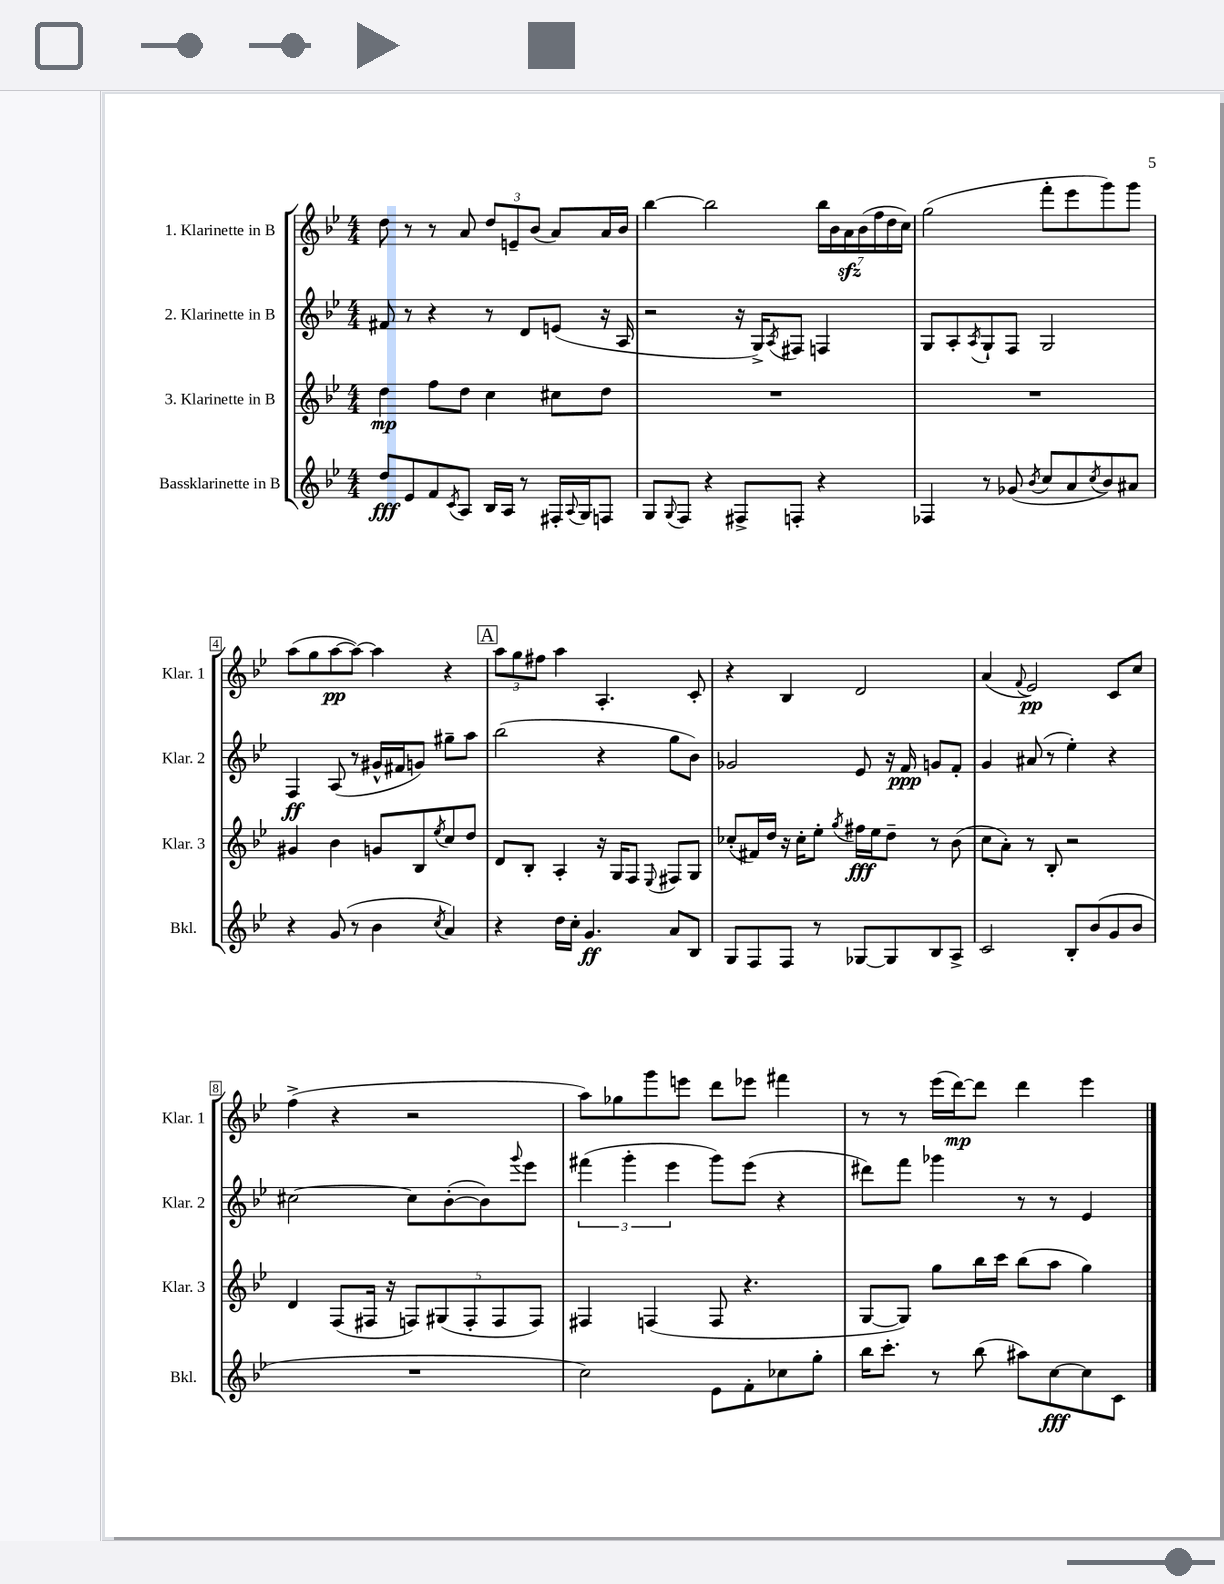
<<
\new StaffGroup <<
\new Staff = "s0" \with { instrumentName = "1. Klarinette in B" shortInstrumentName = "Klar. 1" } {
    \clef treble \key bes \major \numericTimeSignature \time 4/4
    d''8 r8 r8 a'8 \tuplet 3/2 { d''8 e'8-- bes'8( } a'8) a'16 bes'16 |
    bes''4~ bes''2 \tuplet 7/4 { bes''16 bes'16 a'16\sfz bes'16( f''16 d''16 c''16) } |
    g''2( f'''8-. ees'''8 g'''8) g'''8 |
    a''8( g''8 a''8~\pp a''8~) a''4 r4 |
    \mark \markup { \box "A" } \tuplet 3/2 { a''8 g''8 fis''8 } a''4 a4.-. c'8-. |
    r4 bes4 d'2 |
    a'4( \appoggiatura { f'8 } ees'2\pp) c'8 c''8 |
    f''4->( r4 r2 |
    a''8) ges''8 g'''8 e'''8 d'''8 ees'''8 fis'''4 |
    r8 r8 ees'''16( d'''16~\mp) d'''8 d'''4 ees'''4 \bar "|." |
}
\new Staff = "s1" \with { instrumentName = "2. Klarinette in B" shortInstrumentName = "Klar. 2" } {
    \clef treble \key bes \major \numericTimeSignature \time 4/4
    fis'8 r8 r4 r8 d'8 e'8( r16 a16 |
    r2 r16 g16->) \acciaccatura { a8 } fis8 f4 |
    g8 a8-. \acciaccatura { a8 } g8-! f8 g2 |
    f4\ff a8( r8 gis'16-^ fis'16 g'8) gis''8-- a''8 |
    \mark \markup { \box "A" } bes''2( r4 g''8 bes'8) |
    ges'2 ees'8 r16 f'16\ppp g'8 f'8-. |
    g'4 ais'8( r8 ees''4-.) r4 |
    cis''2~ cis''8 bes'8~-.( bes'8) \appoggiatura { g'''8 } ees'''8 |
    \tuplet 3/2 { fis'''4( g'''4-. ees'''4 } g'''8) ees'''8( r4 |
    dis'''8) f'''8 ges'''4 r8 r8 ees'4 \bar "|." |
}
\new Staff = "s2" \with { instrumentName = "3. Klarinette in B" shortInstrumentName = "Klar. 3" } {
    \clef treble \key bes \major \numericTimeSignature \time 4/4
    d''4\mp f''8 d''8 c''4 cis''8 d''8 |
    R1 |
    R1 |
    gis'4 bes'4 g'8 bes8 \acciaccatura { ees''8 } c''8 d''8 |
    \mark \markup { \box "A" } d'8 bes8-. a4-. r16 g16 f8 \appoggiatura { ees8 } fis8 g8 |
    ces''8-.( fis'16) d''16 r16 ces''16-. ees''8-. \acciaccatura { g''8 } fis''16\fff ees''16 d''8-- r8 bes'8( |
    c''8 a'8-.) r8 bes8-. r2 |
    d'4 f8( fis16 r16 \tuplet 5/4 { f8) gis8( f8-. f8 f8) } |
    fis4 f4( f8 r4. |
    g8~ g8) g''8 bes''16 c'''16 bes''8( a''8 g''4) \bar "|." |
}
\new Staff = "s3" \with { instrumentName = "Bassklarinette in B" shortInstrumentName = "Bkl." } {
    \clef treble \key bes \major \numericTimeSignature \time 4/4
    d''8\fff ees'8 f'8 \acciaccatura { c'8 } a8 bes16 a16 r8 fis16-. \appoggiatura { a8 } g16 f8 |
    g8 \appoggiatura { g8 } f8 r4 fis8-> f8-. r4 |
    fes4 r8 ges'8( \acciaccatura { bes'8 } c''8 a'8 \acciaccatura { c''8 } bes'8) ais'8 |
    r4 g'8( r8 bes'4 \acciaccatura { c''8 } a'4) |
    \mark \markup { \box "A" } r4 d''16 c''16-. g'4.\ff a'8 bes8 |
    g8 f8 f8 r8 ges8~ ges8 bes8 a8-> |
    c'2 bes8-. bes'8( g'8 bes'8 |
    R1 |
    c''2) ees'8 f'8-. ces''8 g''8-. |
    bes''16 c'''8.-. r8 bes''8( ais''8) c''8~\fff c''8 c'8 \bar "|." |
}
>>
>>
\layout { \context { \Score \override BarNumber.stencil = #(make-stencil-boxer 0.1 0.3 ly:text-interface::print) } }
